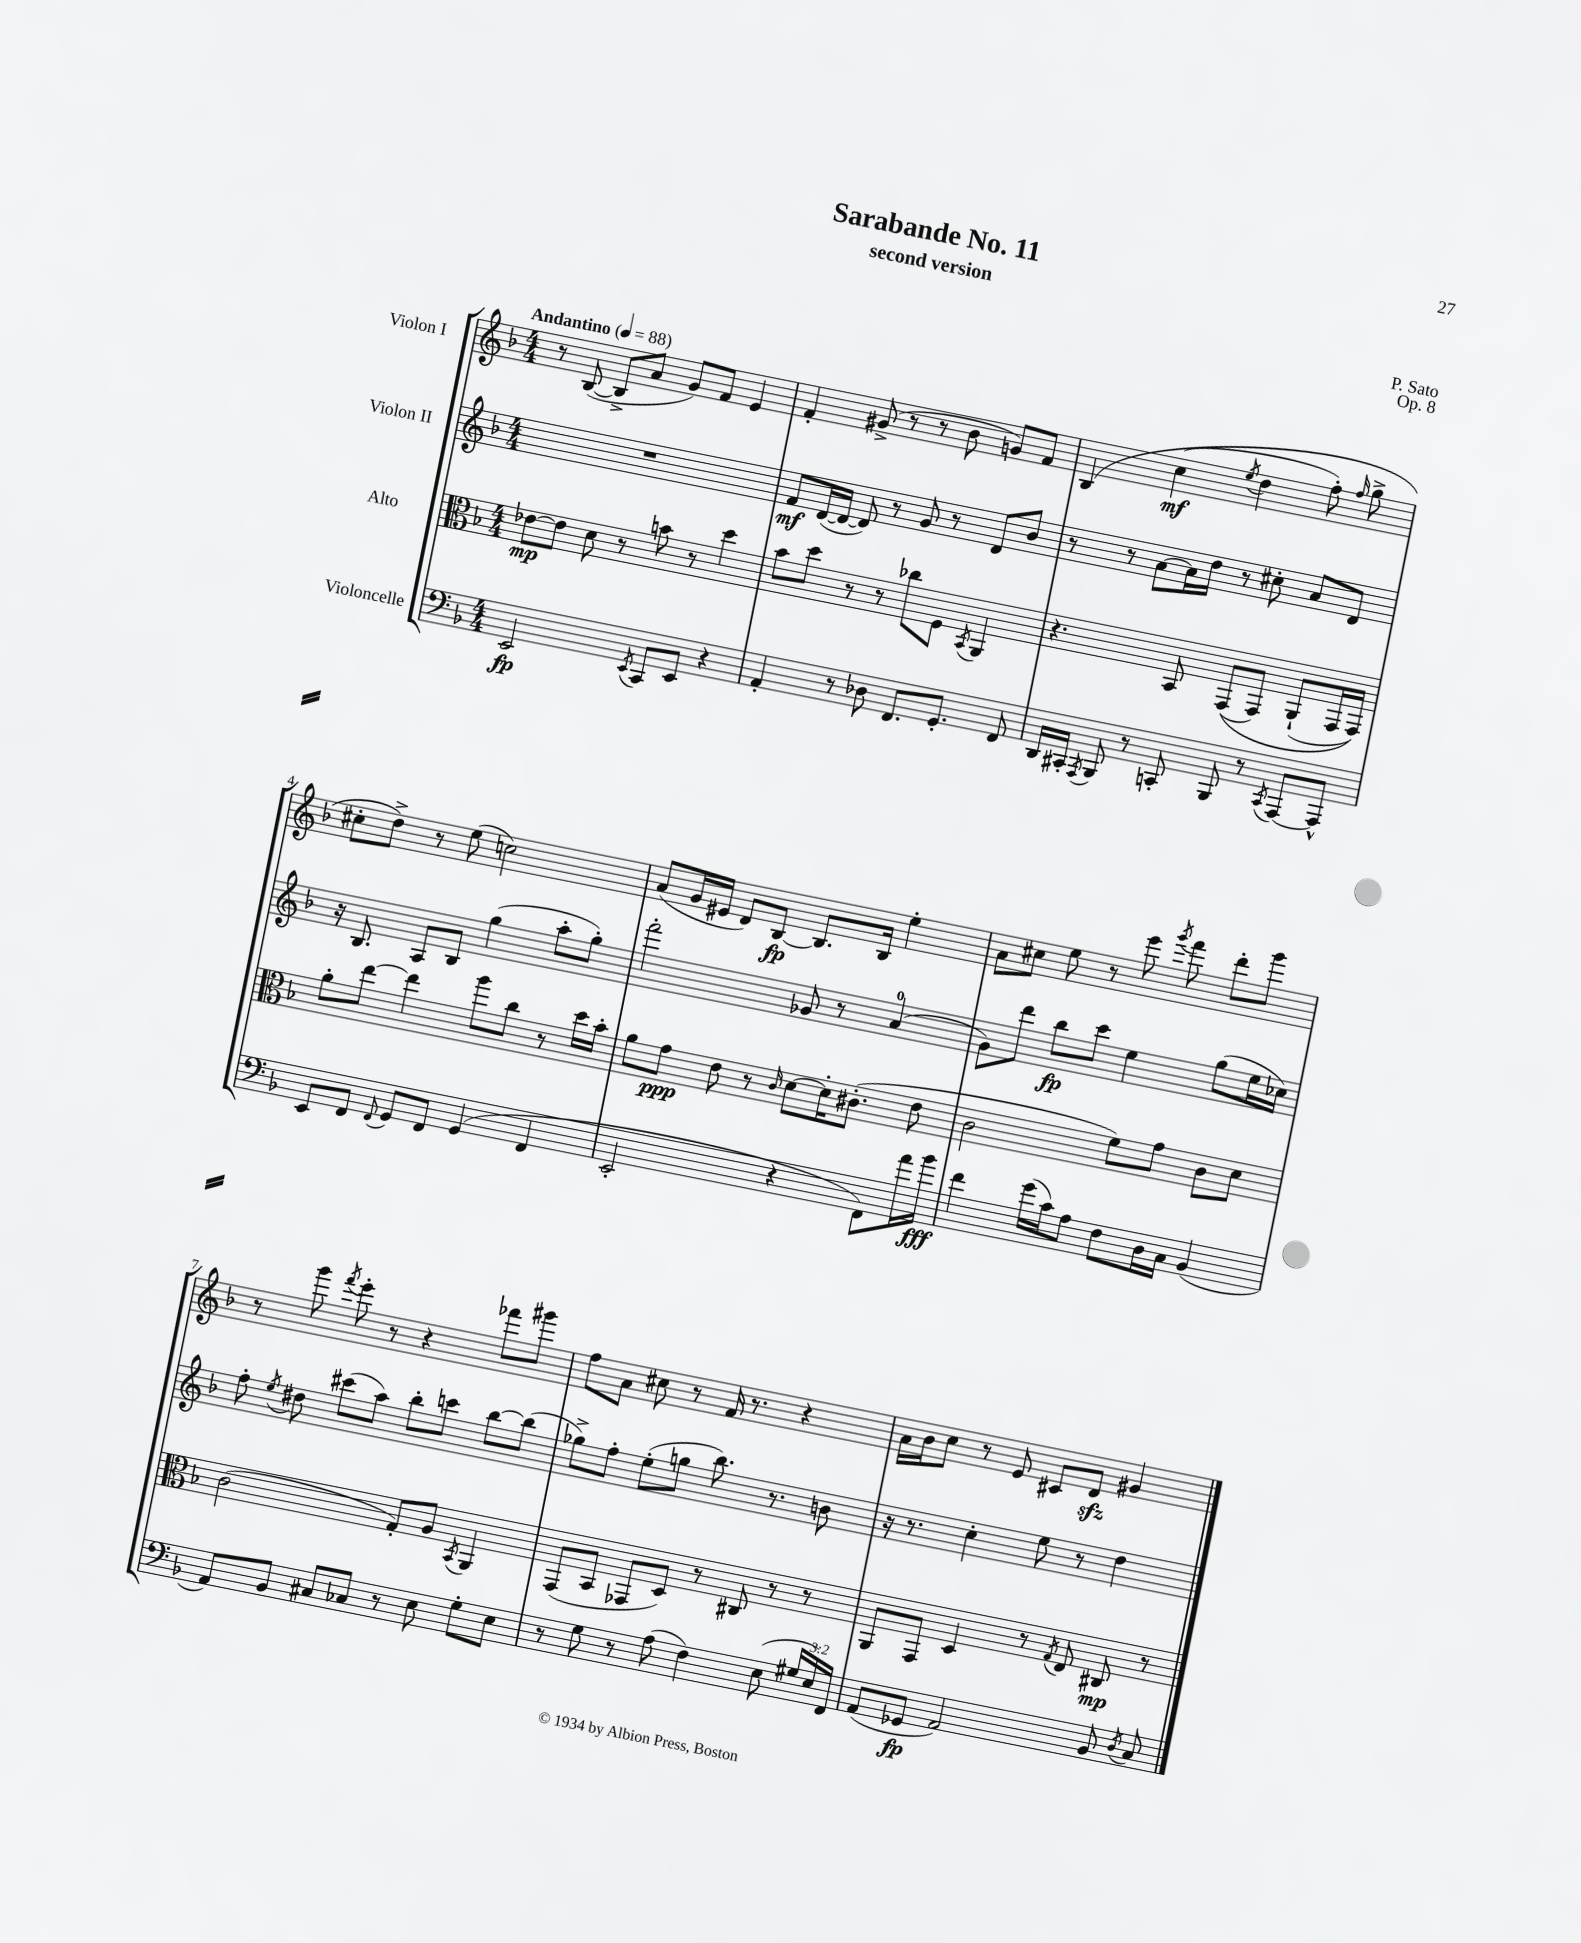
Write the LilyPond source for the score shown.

\header { title = "Sarabande No. 11" composer = "P. Sato" subtitle = "second version" opus = "Op. 8" }
<<
\new StaffGroup <<
\new Staff = "s0" \with { instrumentName = "Violon I" } {
    \clef treble \key f \major \numericTimeSignature \time 4/4 \tempo "Andantino" 4 = 88
    \autoBeamOff r8 bes8~( bes8[-> a'8] g'8[) f'8] e'4 |
    f'4-. gis'8->( r8 r8 bes'8 g'8[) f'8] |
    bes4\( c''4\mf( \acciaccatura { e''8 } d''4 f''8-.) \grace { f''16 } g''8-> |
    cis''8[-. d''8]->\) r8 e''8( c''2) |
    a'8[( g'16 eis'16] d'8[) bes8]~\fp bes8.[ bes16] e''4-. |
    a'8[ cis''8] e''8 r8 e'''8 \acciaccatura { g'''8 } f'''8 d'''8[-. g'''8] |
    r8 g'''8 \acciaccatura { f'''8 } e'''8-. r8 r4 fes'''8[ gis'''8] |
    f''8[ a'8] cis''8 r8 f'16 r8. r4 |
    a'16[ bes'16 c''8] r8 e'8 cis'8[ d'8]\sfz gis'4 \bar "|." |
}
\new Staff = "s1" \with { instrumentName = "Violon II" } {
    \clef treble \key f \major \numericTimeSignature \time 4/4
    \autoBeamOff R1 |
    f'8[\mf d'16~( d'16]~ d'8) r8 g'8 r8 d'8[ bes'8] |
    r8 r8 a'8[~ a'16 d''16] r8 cis''8-. a'8[ d'8] |
    r16 bes8. a8[ bes8] g''4( a''8[-. g''8]-.) |
    f'''2-. ges'8 r8 a'4-0( |
    g'8[) d'''8] bes''8[\fp c'''8] e''4 g''8[( e''16 ces''16]) |
    f''8-. \acciaccatura { e''8 } dis''8 cis'''8[( a''8]) bes''8[-. c'''8] bes''8[~ bes''8]( |
    ges''8[->) f''8]-. e''8[-.( g''8] bes''8.) r8. b'8 |
    r16 r8. c''4-. e''8 r8 d''4 \bar "|." |
}
\new Staff = "s2" \with { instrumentName = "Alto" } {
    \clef alto \key f \major \numericTimeSignature \time 4/4
    \autoBeamOff ees'8[~\mp ees'8] d'8 r8 b'8 r8 d''4 |
    bes'8[ d''8] r8 r8 ces''8[ f8] \acciaccatura { bes,8 } a,4 |
    r4. bes,8 g,8[(\( g,8]) a,8[-!( g,16 g,16])\) |
    a'8[-. e''8]~ e''4 a''8[ c''8] r8 d''16[ bes'16]-. |
    a'8[ g'8]\ppp e'8 r8 \grace { c'16 } d'8[~ d'16-. cis'8.]-.( e'8 |
    c'2 f'8[) g'8] c'8[ d'8] |
    c'2( g8[-.) a8] \acciaccatura { bes,8 } a,4 |
    g,8[( bes,8] ges,8[ d8]) r8 cis8 r8 r8 |
    a,8[ g,8] d4 r8 \acciaccatura { g8 } e8 cis8\mp r8 \bar "|." |
}
\new Staff = "s3" \with { instrumentName = "Violoncelle" } {
    \clef bass \key f \major \numericTimeSignature \time 4/4 \override Staff.TupletNumber.text = #tuplet-number::calc-fraction-text
    \autoBeamOff e,2\fp \acciaccatura { e,8 } c,8[ e,8] r4 |
    a,4-. r8 des8 f,8.[ g,8.]-. f,8 |
    d,16[ cis,16]-. \acciaccatura { a,,8 } bes,,8 r8 c,8-. bes,,8 r8 \acciaccatura { c,8 } a,,8[~ a,,8]-^ |
    e,8[ f,8] \appoggiatura { f,8 } g,8[ f,8] g,4( f,4 |
    e,2-. r4 f,8[) a'16 bes'16]\fff |
    f'4 g'16[( c'16) a8] f8[ d16 c16] bes,4( |
    a,8[) bes,8] cis8[ ces8] r8 e8 g8[-. e8] |
    r8 g8 r8 a8( f4) e8( \tuplet 3/2 { gis16[ e16) f,16] } |
    a,8[( ges,8]\fp a,2) bes,8 \acciaccatura { d8 } c8 \bar "|." |
}
>>
>>
